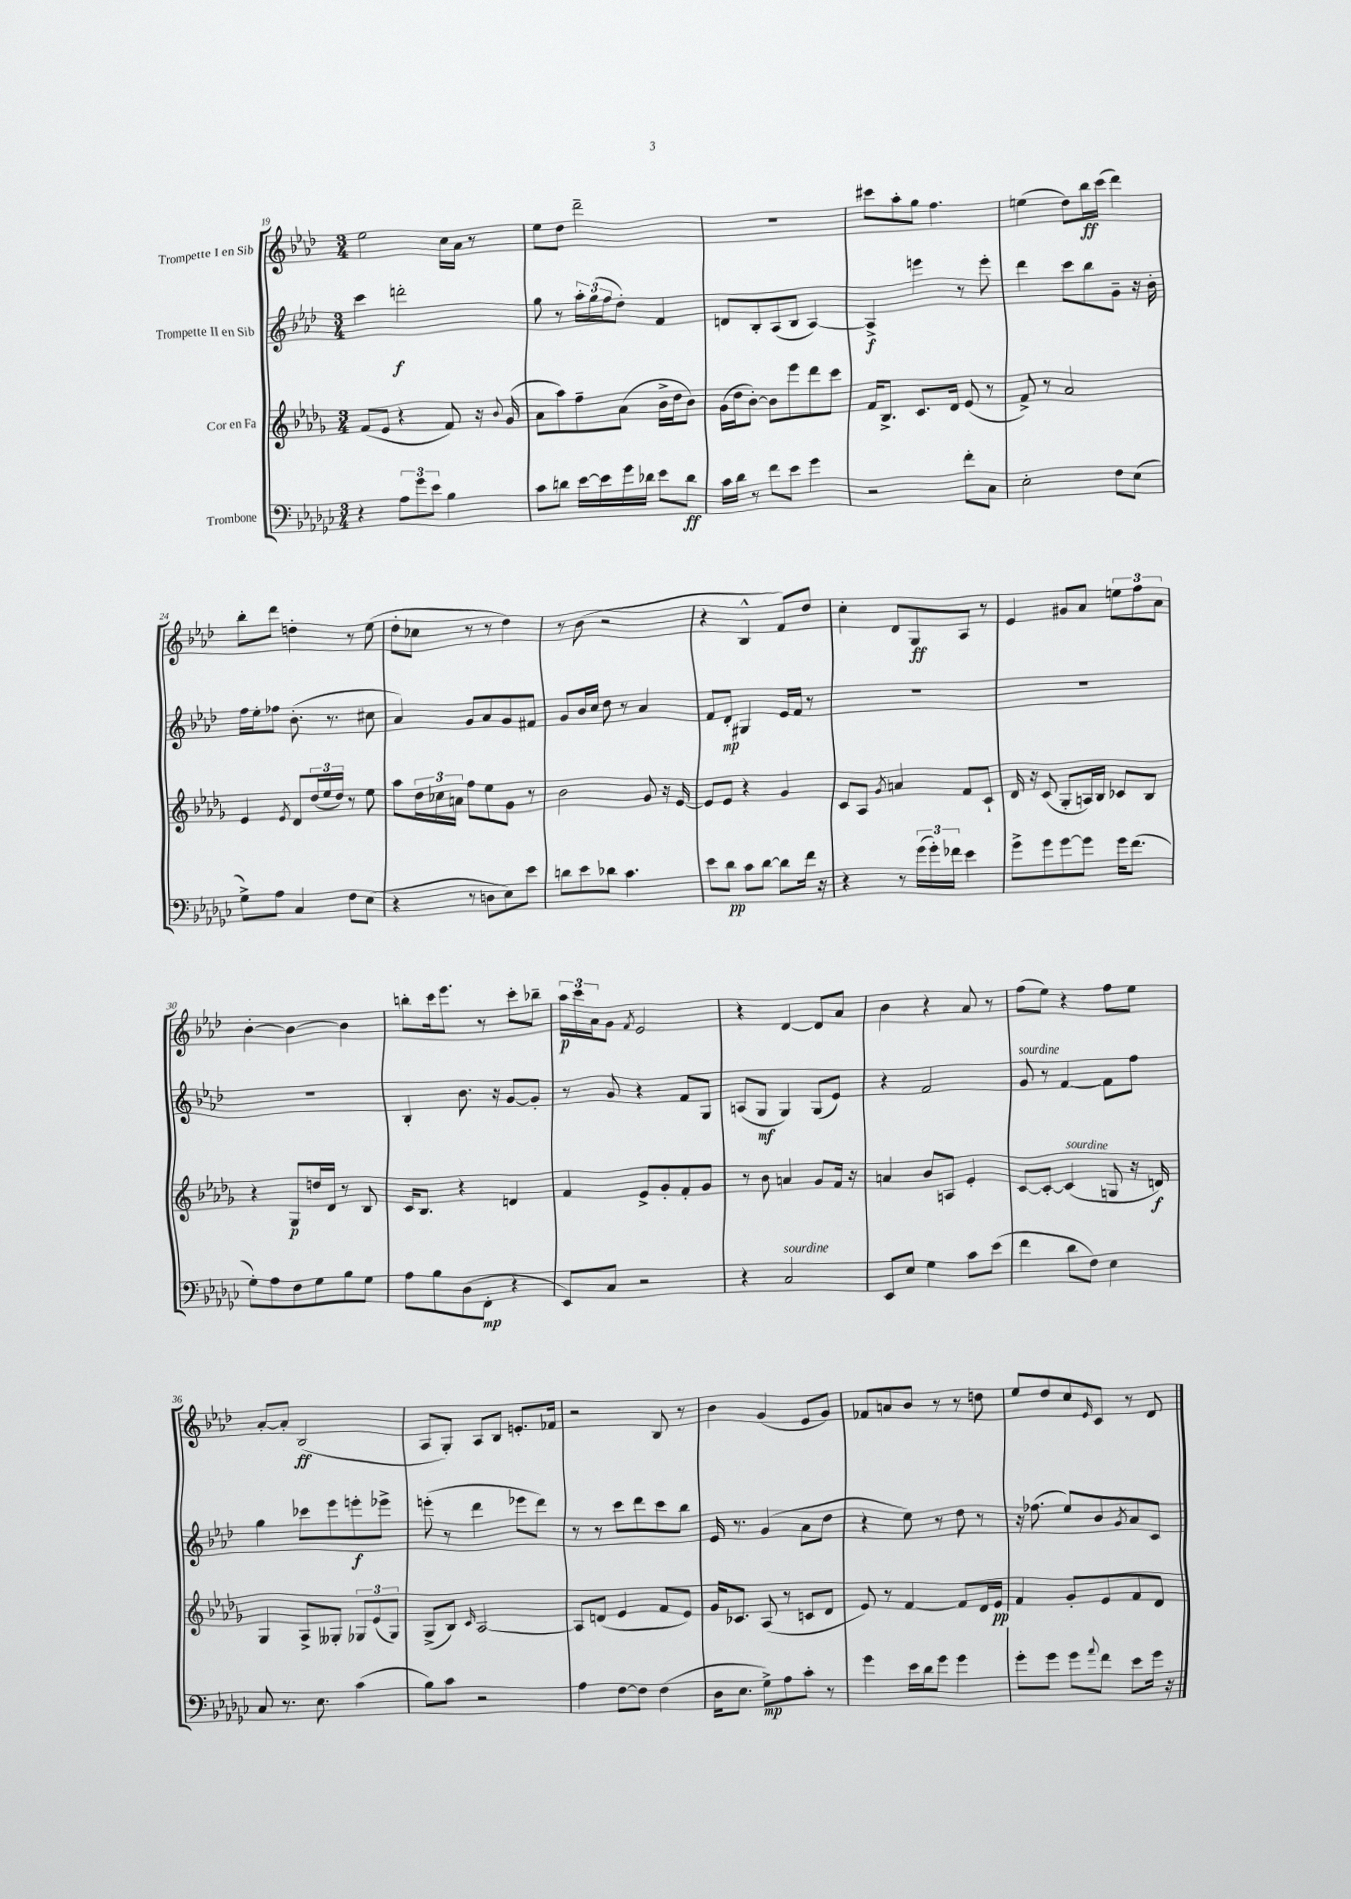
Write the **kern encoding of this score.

**kern	**kern	**kern	**kern
*staff4	*staff3	*staff2	*staff1
*clefF4	*clefG2	*clefG2	*clefG2
*k[b-e-a-d-g-c-]	*k[b-e-a-d-g-]	*k[b-e-a-d-]	*k[b-e-a-d-]
*M3/4	*M3/4	*M3/4	*M3/4
4r	(8f	4ccc	2ee-
.	8e-	.	.
12A-	4r	2ddd'	.
12g-	.	.	.
12e-	.	.	.
4B-	8f)	.	16cc
.	.	.	16a-
.	16r	.	8r
.	8qqb-	.	.
.	(16g-	.	.
=	=	=	=
8c-	8a-	8gg	8ee-
8d	8aa-)	8r	8dd-
[16e-	8ff~	24aa-'	2ddd-~
.	.	(24gg	.
16e-]	.	.	.
.	.	24ff	.
16g-	(8a-	8dd-')	.
16d-	.	.	.
8e-	16b-^	4f	.
.	16dd-	.	.
8d-	8b-)	.	.
=	=	=	=
16c-	(16g-	8d	2.r
16d-	16dd-	.	.
8r	[8b-')	8B-'	.
8f	8b-]	(8A-	.
8e-	8eee-	8B-	.
4g-	8ddd-	[4A-)	.
.	8ccc	.	.
=	=	=	=
2r	16f	4A-^]	8ccc#
.	8.B-^	.	.
.	.	.	8aa-'
.	8.c	4eee	8gg
.	.	.	4.ff
.	16d-	.	.
8f'	(8e-	8r	.
8C-	8r	8eee'	.
=	=	=	=
2E-'	8f^)	4ddd-	(4ee
.	8r	.	.
.	2a-	8ccc	8dd-)
.	.	8bb-	16bb-
.	.	.	(16ccc
8F	.	8g~	4ddd-)
(8E-	.	16r	.
.	.	16b-'	.
=	=	=	=
8G-^)	4e-	16ff	8bb-'
.	.	16ee-'	.
8A-	.	8ff-	8ddd-
.	8qe-	.	.
4C-	8d-	(8.b-'	4dd'
.	(24dd-	.	.
.	24ee-	.	.
.	.	8.r	.
.	24dd-)	.	.
8F	8r	.	8r
(8E-	8ee-	8cc#	(8ee-
=	=	=	=
4r	8aa-	4a-)	8dd-'
.	24dd-	.	8cc-
.	24cc-	.	.
.	24a	.	.
8r	8ff	8g	8r
8D	8ee-	8a-	8r
8E-)	8g-	8g	4dd-)
8e-	8r	8f#	.
=	=	=	=
8d	2b-	8g	8r
8e-	.	16b-	(8b-
.	.	16cc	.
8d-	.	8dd-	2r
4.c-	.	8r	.
.	8g-	4a-	.
.	16r	.	.
.	[16e-	.	.
=	=	=	=
8e-	8e-]	8f	4r
8d-	8e-	8d-'	.
8c-	4r	4G#	4B-^^
[8d-	.	.	.
8d-]	4g-	16e-	8f)
.	.	16f	.
16f	.	8r	8dd-
16r	.	.	.
=	=	=	=
4r	8c	2.r	4cc'
.	8A-	.	.
.	8qg-	.	.
8r	4a	.	8d-
(24g-	.	.	8G
24g-')	.	.	.
24f-	.	.	.
4e-	8f	.	8A-
.	8c`	.	8r
=	=	=	=
8g-^	16d-	2.r	4e-
.	16r	.	.
8g-	(8c	.	.
[8g-	8G-'	.	8g#
8g-]	16A)	.	8a-
.	16B-	.	.
16g-	8c-	.	12ee
(8.f	.	.	.
.	.	.	12ff
.	8B-	.	.
.	.	.	12a-
=	=	=	=
8G-')	4r	2.r	[4b-'
8A-	.	.	.
8F	8G-	.	4b-_
8G-	16dd	.	.
.	16d-	.	.
8B-	8r	.	4b-]
8G-	8B-	.	.
=	=	=	=
8A-	16c	4B-'	8bb'
.	8.B-	.	.
8B-	.	.	16ccc
.	.	.	8.eee-
(8D-	4r	8.b-	.
8FF'	.	.	8r
.	.	16r	.
4r	4d	[8g	8ccc'
.	.	8g']	8bb-~
=	=	=	=
8EE-)	4f	8r	24aa-
.	.	.	24ccc
.	.	.	24a-
8C-	.	8g	8g
.	.	.	8qf
2r	8e-^	4r	2e-
.	8g-'	.	.
.	8f'	8f	.
.	8g-	8G	.
=	=	=	=
4r	8r	(8A	4r
.	8b-	8G	.
2C-	4a	4G)	[4d-
.	8g-	(8G	8d-]
.	16f	8e-)	8a-
.	16r	.	.
=	=	=	=
8EE-	4a	4r	4b-
8E-	.	.	.
4G-	8b-	2f	4r
.	8A	.	.
8c-	4e-'	.	8a-
(8e-	.	.	8r
=	=	=	=
4f	[8c	8g	(8ff
.	8c'_	8r	8ee-)
8d-	(4c]	[4f	4r
8F)	.	.	.
4E-	8G	8f]	8ff
.	16r	8ff	8ee-
.	16d)	.	.
=	=	=	=
8C-	4G-	4gg	[8a-'
8.r	.	.	8a-']
.	8A-^	8ccc-	(2B-
8.E-	.	.	.
.	8G--'	8eee-	.
(4c-	12G-	8eee'	.
.	(12e-	.	.
.	.	8eee-^	.
.	12G-)	.	.
=	=	=	=
8B-)	(8G-^	(8eee'	8A-
8c-	8B-)	8r	8G')
.	16qqc	.	.
2r	[2A-	4ddd-	8A-
.	.	.	8B-
.	.	8eee-	8.e'
.	.	8ddd-)	.
.	.	.	16f-
=	=	=	=
4A-	8A-]	8r	2r
.	(8d	8r	.
[8F	4e-	8ccc	.
8F]	.	8ddd-	.
(4F	8f	8ccc	8B-
.	8e-)	8bb-	8r
=	=	=	=
16D-	16g-	16e-	4b-
8.E-	8.c-	8.r	.
8G-^)	(8A-	(4g	(4g
8A-	8r	.	.
8c-'	8c	8a-	8e-
8r	8d-	8dd-	8g)
=	=	=	=
4g-	8e-)	4r	8f-
.	8r	.	8a
16e-	[4f	8ee-)	8b-
16d-	.	.	.
8g-	.	8r	8r
4g-	8f]	8dd-	8r
.	16d-	8r	8dd
.	16e-	.	.
=	=	=	=
8g-'	4f	16r	8ee-
.	.	(8.ff-	.
8g-	.	.	8dd-
8g-	8g-'	8ee-)	8cc
8qqa-	.	.	16qqe-
8f	8e-	8b-	8c
.	.	8qg	.
8e-	8f	8a-	8r
16g-	8d-	8c	8d-
16r	.	.	.
==	==	==	==
*-	*-	*-	*-
